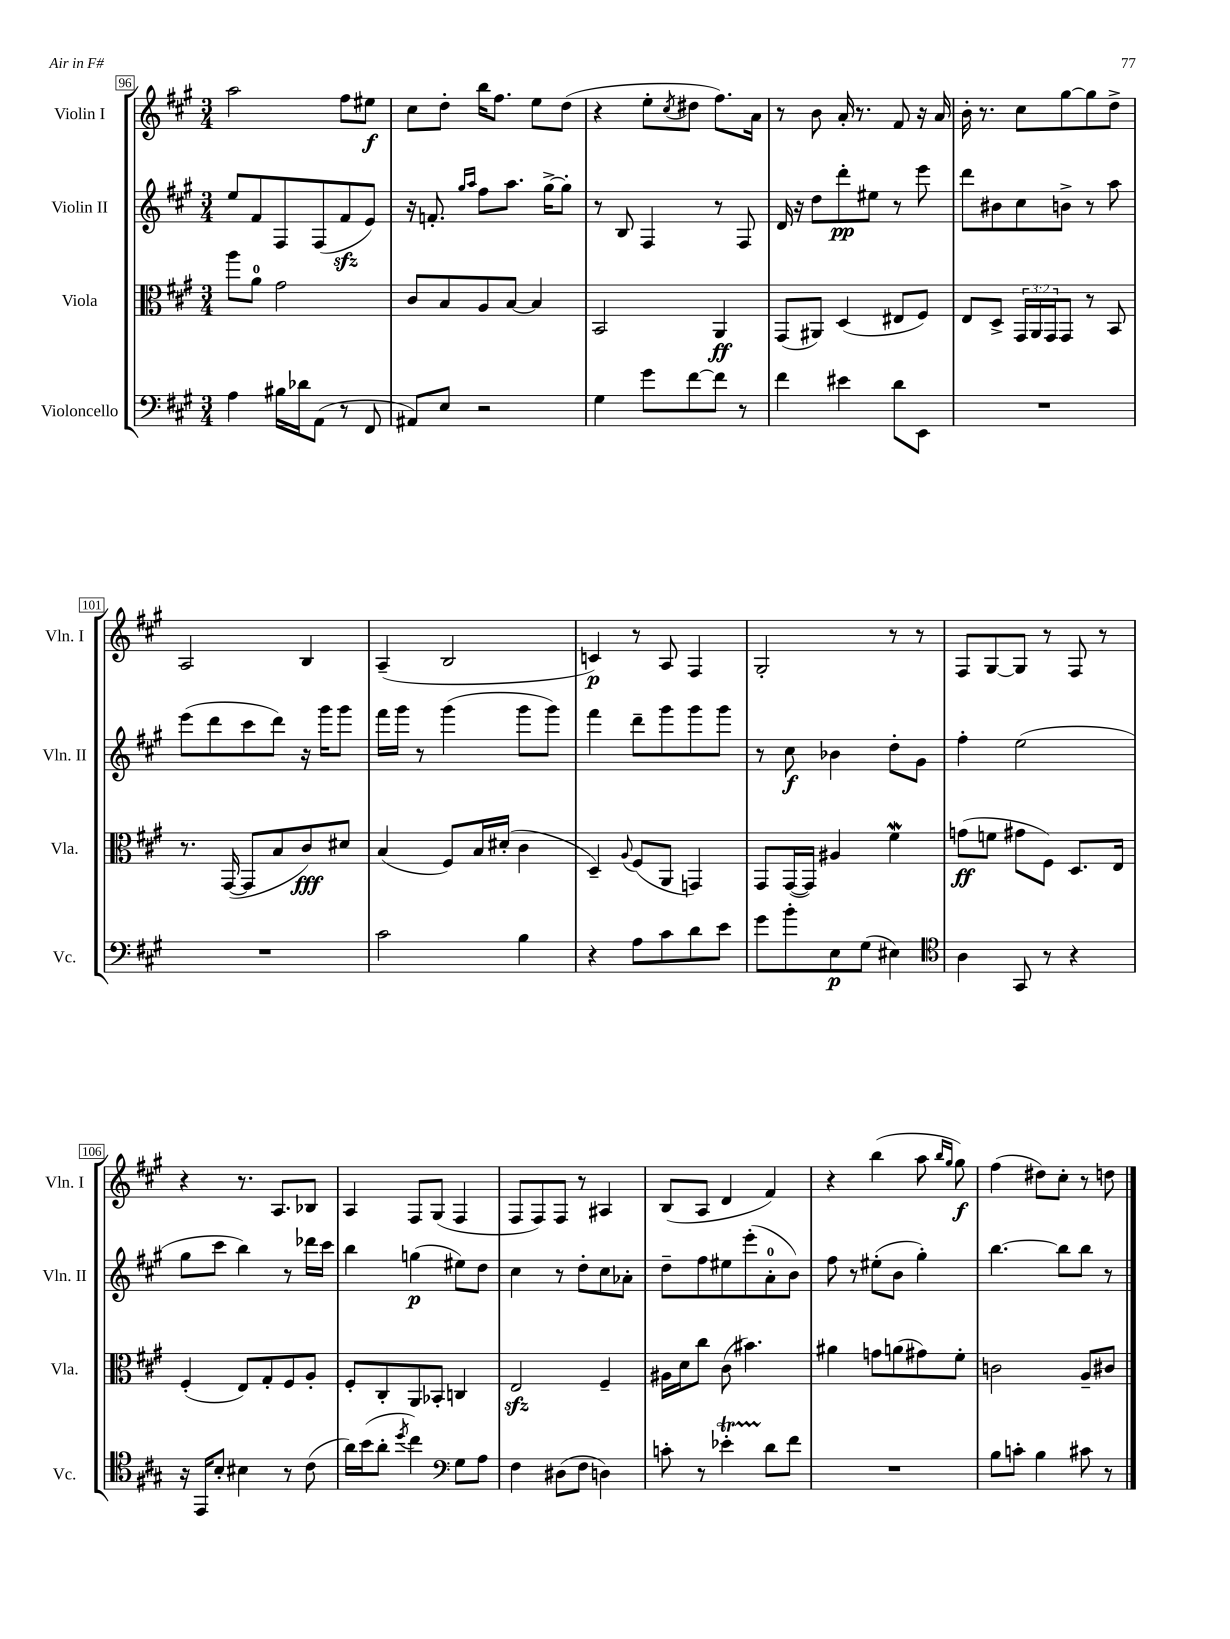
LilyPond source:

<<
\new StaffGroup <<
\new Staff = "s0" \with { instrumentName = "Violin I" shortInstrumentName = "Vln. I" } {
    \clef treble \key a \major \numericTimeSignature \time 3/4
    a''2 fis''8 eis''8\f |
    cis''8 d''8-. b''16 fis''8. e''8 d''8( |
    r4 e''8-. \acciaccatura { cis''8 } dis''8 fis''8.) a'16 |
    r8 b'8 a'16-. r8. fis'8 r16 a'16 |
    b'16-. r8. cis''8 gis''8~ gis''8 d''8-> |
    a2 b4 |
    a4--( b2 |
    c'4\p) r8 a8 fis4 |
    gis2-. r8 r8 |
    fis8 gis8~ gis8 r8 fis8 r8 |
    r4 r8. a8. bes8 |
    a4 fis8 gis8( fis4 |
    fis8 fis8) fis8 r8 ais4 |
    b8( a8 d'4 fis'4) |
    r4 b''4( a''8 \grace { b''16 gis''16 } gis''8\f) |
    fis''4( dis''8) cis''8-. r8 d''8 \bar "|." |
}
\new Staff = "s1" \with { instrumentName = "Violin II" shortInstrumentName = "Vln. II" } {
    \clef treble \key a \major \numericTimeSignature \time 3/4
    e''8 fis'8 fis8 fis8( fis'8\sfz e'8) |
    r16 f'8.-. \grace { gis''16 a''16 } fis''8 a''8. gis''16~-> gis''8-. |
    r8 b8 fis4 r8 fis8 |
    d'16 r16 d''8 d'''8-.\pp eis''8 r8 e'''8 |
    d'''8 bis'8 cis''8 b'8-> r8 a''8 |
    e'''8( d'''8 cis'''8 d'''8) r16 gis'''16 gis'''8 |
    fis'''16 gis'''16 r8 gis'''4( gis'''8 gis'''8) |
    fis'''4 d'''8-- gis'''8 gis'''8 gis'''8 |
    r8 cis''8\f bes'4 d''8-. gis'8 |
    fis''4-. e''2( |
    gis''8 cis'''8 b''4) r8 des'''16 cis'''16 |
    b''4 g''4\p( eis''8) d''8 |
    cis''4 r8 d''8-. cis''8 aes'8-. |
    d''8-- fis''8 eis''8 e'''8-.( a'8-0-. b'8) |
    fis''8 r8 eis''8-.( b'8 gis''4-.) |
    b''4.~ b''8 b''8 r8 \bar "|." |
}
\new Staff = "s2" \with { instrumentName = "Viola" shortInstrumentName = "Vla." } {
    \clef alto \key a \major \numericTimeSignature \time 3/4 \override Staff.TupletNumber.text = #tuplet-number::calc-fraction-text
    a''8 a'8-0 gis'2 |
    cis'8 b8 a8 b8~ b4 |
    b,2 a,4\ff |
    gis,8( ais,8) d4( eis8 fis8) |
    e8 d8-> \tuplet 3/2 { gis,16 a,16 gis,16 } gis,8 r8 b,8 |
    r8. gis,16~( gis,8 b8 cis'8\fff) dis'8 |
    b4( fis8) b16 dis'16-.( cis'4 |
    d4--) \appoggiatura { a8 } fis8( a,8 g,4) |
    gis,8 gis,16~( gis,16) ais4 fis'4\mordent |
    g'8\ff( f'8 gis'8 fis8) d8. e16 |
    fis4-.( e8) gis8-. fis8 a8-. |
    fis8-. cis8-. a,8 bes,8-. c4 |
    e2\sfz fis4-- |
    ais16 d'16 cis''8 cis'8( bis'4.) |
    ais'4 g'8 a'8( gis'8) fis'8-. |
    c'2 a8-- cis'8 \bar "|." |
}
\new Staff = "s3" \with { instrumentName = "Violoncello" shortInstrumentName = "Vc." } {
    \clef bass \key a \major \numericTimeSignature \time 3/4
    a4 bis16 des'16 a,8( r8 fis,8 |
    ais,8) e8 r2 |
    gis4 gis'8 fis'8~ fis'8 r8 |
    fis'4 eis'4 d'8 e,8 |
    R2. |
    R2. |
    cis'2 b4 |
    r4 a8 cis'8 d'8 e'8 |
    gis'8 b'8-. e8\p gis8( eis4) |
    \clef tenor a4 gis,8 r8 r4 |
    r16 e,16 b8-. bis4 r8 cis'8( |
    a'16) b'16( a'8-. \acciaccatura { d''8 } cis''4) \clef bass gis8 a8 |
    fis4 dis8( fis8 d4) |
    c'8-. r8 ees'4-.\startTrillSpan d'8\stopTrillSpan fis'8 |
    R2. |
    b8 c'8-. b4 cis'8 r8 \bar "|." |
}
>>
>>
\layout { \context { \Score currentBarNumber = #96 \override BarNumber.stencil = #(make-stencil-boxer 0.1 0.3 ly:text-interface::print) } }
